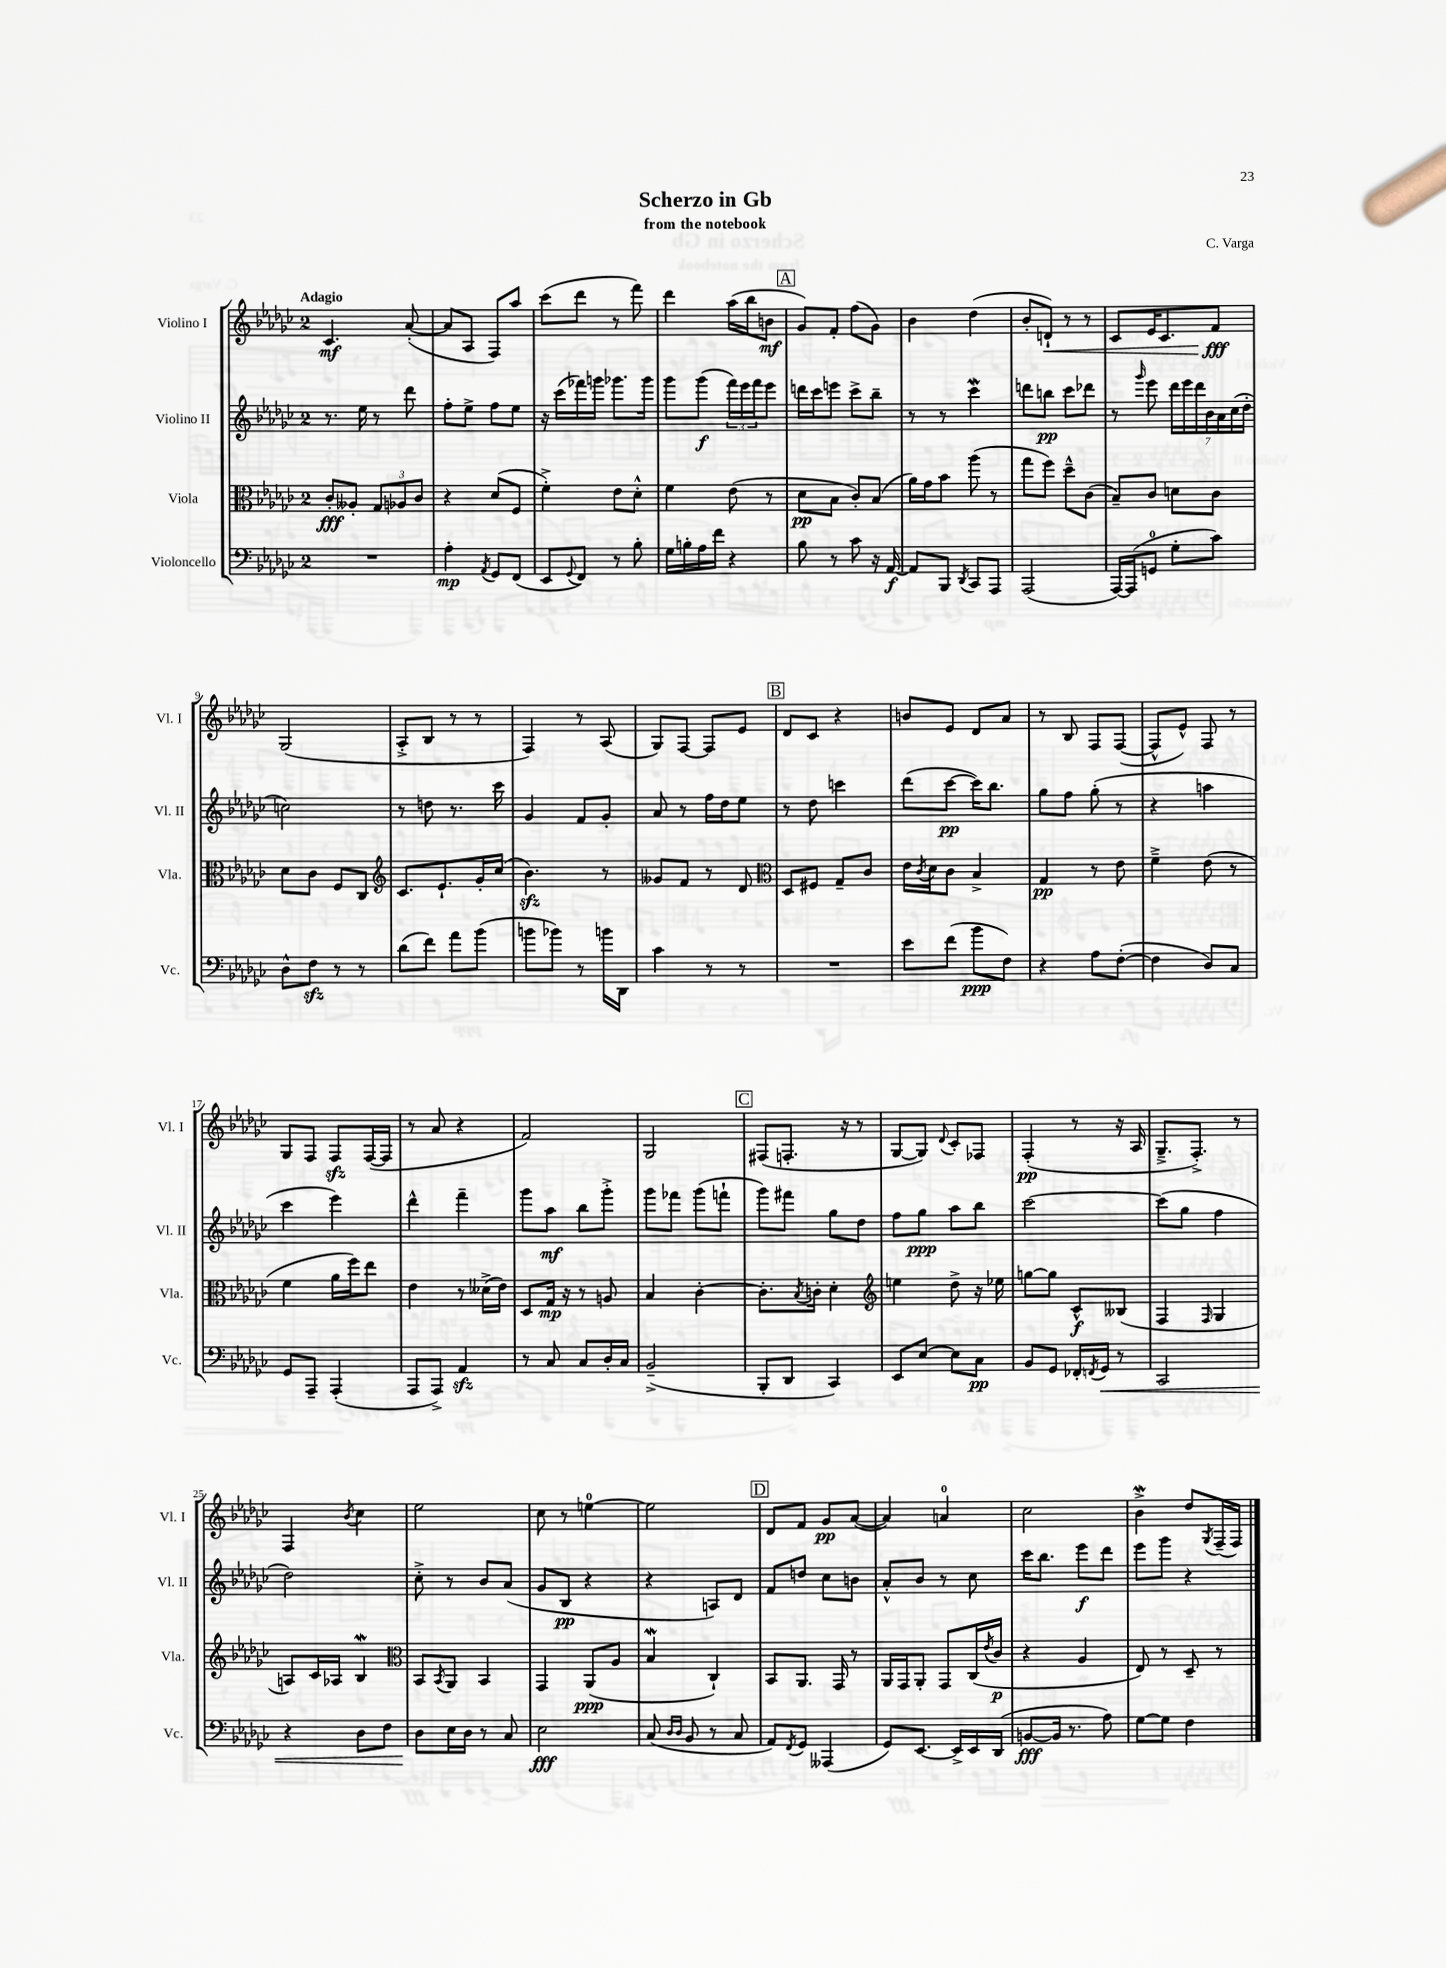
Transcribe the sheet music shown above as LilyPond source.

\header { title = "Scherzo in Gb" composer = "C. Varga" subtitle = "from the notebook" }
<<
\new StaffGroup <<
\new Staff = "s0" \with { instrumentName = "Violino I" shortInstrumentName = "Vl. I" } {
    \clef treble \key ges \major \once \override Staff.TimeSignature.style = #'single-digit \time 2/4 \tempo "Adagio"
    ces'4.\mf aes'8~-.( |
    aes'8 aes8 f8) aes''8 |
    ces'''8( des'''8 r8 f'''8) |
    des'''4 aes''16( bes''16 b'8\mf |
    \mark \markup { \box "A" } ges'8) f'8-. f''8( ges'8) |
    bes'4 des''4( |
    bes'8-. d'8-!\<) r8 r8 |
    ces'8 ees'16 ces'8. f'8\fff\! |
    ges2( |
    aes8-.-> bes8 r8 r8 |
    f4) r8 aes8( |
    ges8) f8~ f8 ees'8 |
    \mark \markup { \box "B" } des'8 ces'8 r4 |
    b'8 ees'8 des'8 aes'8 |
    r8 bes8 f8 f8~( |
    f8-^ ees'8-^) f8 r8 |
    ges8 f8 f8\sfz f16~( f16 |
    r8 aes'8 r4 |
    f'2) |
    ges2 |
    \mark \markup { \box "C" } fis8( f8.-. r16 r8 |
    ges8~ ges8) \appoggiatura { des'8 } ces'8-. fes8 |
    f4-.\pp( r8 r16 aes16 |
    ges8.---> f8.-.->) r8 |
    f4 \acciaccatura { bes'8 } ces''4 |
    ees''2 |
    ces''8 r8 e''4-0~ |
    e''2 |
    \mark \markup { \box "D" } des'8 f'8 ges'8\pp aes'8~( |
    aes'4) a'4-0 |
    ces''2 |
    bes'4->\mordent des''8 \acciaccatura { ges8 } f16--( f16) \bar "|." |
}
\new Staff = "s1" \with { instrumentName = "Violino II" shortInstrumentName = "Vl. II" } {
    \clef treble \key ges \major \once \override Staff.TimeSignature.style = #'single-digit \time 2/4
    r8. ees''16 r8 des'''8 |
    f''8-. ees''8-> f''8 ees''8 |
    r16 ces'''16( fes'''16) g'''16 ges'''8. ges'''16 |
    ges'''8 ges'''8\f( \tuplet 3/2 { f'''16) ees'''16 f'''16 } ees'''8 |
    \mark \markup { \box "A" } d'''16 ces'''16 e'''8 ces'''8-> bes''8-- |
    r8 r8 ces'''4\mordent |
    d'''8 b''8\pp ces'''8 des'''8 |
    r8 \grace { ges'''16 } ees'''8 \tuplet 7/4 { des'''16 ees'''16 des'''16 bes'16 aes'16 ces''16( des''16-. } |
    c''2) |
    r8 d''8 r8. ces'''16 |
    ges'4 f'8 ges'8-. |
    aes'8 r8 f''16 des''16 ees''8 |
    \mark \markup { \box "B" } r8 des''8 c'''4 |
    des'''8( ces'''8~\pp ces'''16) bes''8. |
    ges''8 f''8 ges''8-.( r8 |
    r4 a''4 |
    ces'''4 ees'''4) |
    des'''4-^ f'''4-- |
    ges'''8 aes''8\mf bes''8 ges'''8-.-> |
    ges'''8 fes'''8 ges'''8( f'''8-! |
    \mark \markup { \box "C" } ges'''8) fis'''8 ges''8 des''8 |
    f''8 ges''8\ppp aes''8 bes''8 |
    ces'''2~ |
    ces'''8( ges''8 f''4 |
    des''2) |
    ces''8-.-> r8 bes'8 aes'8( |
    ges'8 bes8\pp r4 |
    r4 a8) des'8 |
    \mark \markup { \box "D" } f'8 d''8 ces''8 b'8 |
    aes'8-.-^ bes'8 r8 ces''8 |
    ces'''16 bes''8. ees'''8\f des'''8 |
    ees'''8 ges'''8 r4 \bar "|." |
}
\new Staff = "s2" \with { instrumentName = "Viola" shortInstrumentName = "Vla." } {
    \clef alto \key ges \major \once \override Staff.TimeSignature.style = #'single-digit \time 2/4
    ces'8-.\fff aeses8-. \tuplet 3/2 { ges8 aes8 ces'8 } |
    r4 des'8( f8 |
    f'4-.->) ees'8 des'8-.-^ |
    f'4 ees'8( r8 |
    \mark \markup { \box "A" } des'8\pp bes8 ces'8-.) bes8( |
    aes'16) ges'16 bes'8 aes''8( r8 |
    ges''8 f''8) des''8---^ ces'8( |
    bes8--) ces'8 d'8 ces'8 |
    des'8 ces'8 f8 ces8 |
    \clef treble ces'8. ees'8.-! ges'16-. ces''16( |
    bes'4.\sfz) r8 |
    geses'8 f'8 r8 des'8 |
    \mark \markup { \box "B" } \clef alto des8 fis8 ges8-- ces'8 |
    ees'16 \acciaccatura { ces'8 } des'16 ces'8 bes4-> |
    ges4\pp r8 ees'8 |
    f'4---> ees'8( r8 |
    f'4 aes'16 f''16) ees''8 |
    ees'4 r8 deses'16->( ees'16) |
    des8 ges16\mp r16 r8 a8 |
    bes4 ces'4~-. |
    \mark \markup { \box "C" } ces'8.-. \acciaccatura { bes8 } c'16-. des'4-. |
    \clef treble e''4 des''8-> r16 ees''16 |
    g''8~ g''8 ces'8-^\f beses8( |
    f4 \grace { f16 } ges4 |
    a8) ces'16 aes16 bes4\mordent |
    \clef alto bes,8 \acciaccatura { bes,8 } aes,8 bes,4 |
    ges,4 aes,8\ppp( aes8 |
    bes4\mordent ces4-!) |
    \mark \markup { \box "D" } bes,8 aes,8. ges,16 r8 |
    aes,16 ges,16 aes,8-. ges,8 ces16( \acciaccatura { ees'8 } ces'16\p |
    r4 aes4 |
    ees8) r8 des8-- r8 \bar "|." |
}
\new Staff = "s3" \with { instrumentName = "Violoncello" shortInstrumentName = "Vc." } {
    \clef bass \key ges \major \once \override Staff.TimeSignature.style = #'single-digit \time 2/4
    R2 |
    aes4-.\mp \acciaccatura { aes,8 } ges,8 f,8( |
    ees,8 \appoggiatura { ges,8 } f,8) r8 bes8-. |
    ges16 b16-. aes16 f'16 r4 |
    \mark \markup { \box "A" } bes8 r8 ces'8 r16 aes,16~\f |
    aes,8 bes,,8 \acciaccatura { des,8 } ces,8 aes,,8 |
    aes,,2( |
    aes,,16~) aes,,16( g,8-0 ges8-. ces'8) |
    des8-^ f8\sfz r8 r8 |
    des'8( f'8) aes'8 bes'8( |
    b'8 bes'8) r8 b'16 des,16 |
    ces'4 r8 r8 |
    \mark \markup { \box "B" } R2 |
    ees'8 f'8( bes'8\ppp f8) |
    r4 aes8 f8~-.( |
    f4 des8) ces8 |
    ges,8 aes,,8-- aes,,4-.( |
    aes,,8 aes,,8->) aes,4\sfz |
    r8 ces8 ces8 des16-. ces16 |
    bes,2--->( |
    \mark \markup { \box "C" } bes,,8-. des,8 ces,4) |
    ees,8 ees8~ ees8 ces8\pp |
    bes,8 ges,8 fes,16-. \acciaccatura { f,8 } ges,16\< r8 |
    ces,2 |
    r4 des8 f8 |
    des8\! ees16 des16 r8 ces8 |
    ees2\fff |
    ces8( \grace { des16 des16 } bes,8 r8 ces8 |
    \mark \markup { \box "D" } aes,8) \acciaccatura { f,8 } ges,8 aeses,,4( |
    ges,8) ees,8.~ ees,16-> ees,16 des,16( |
    b,8~\fff b,16 r8. aes8) |
    ges8~ ges8 f4 \bar "|." |
}
>>
>>
